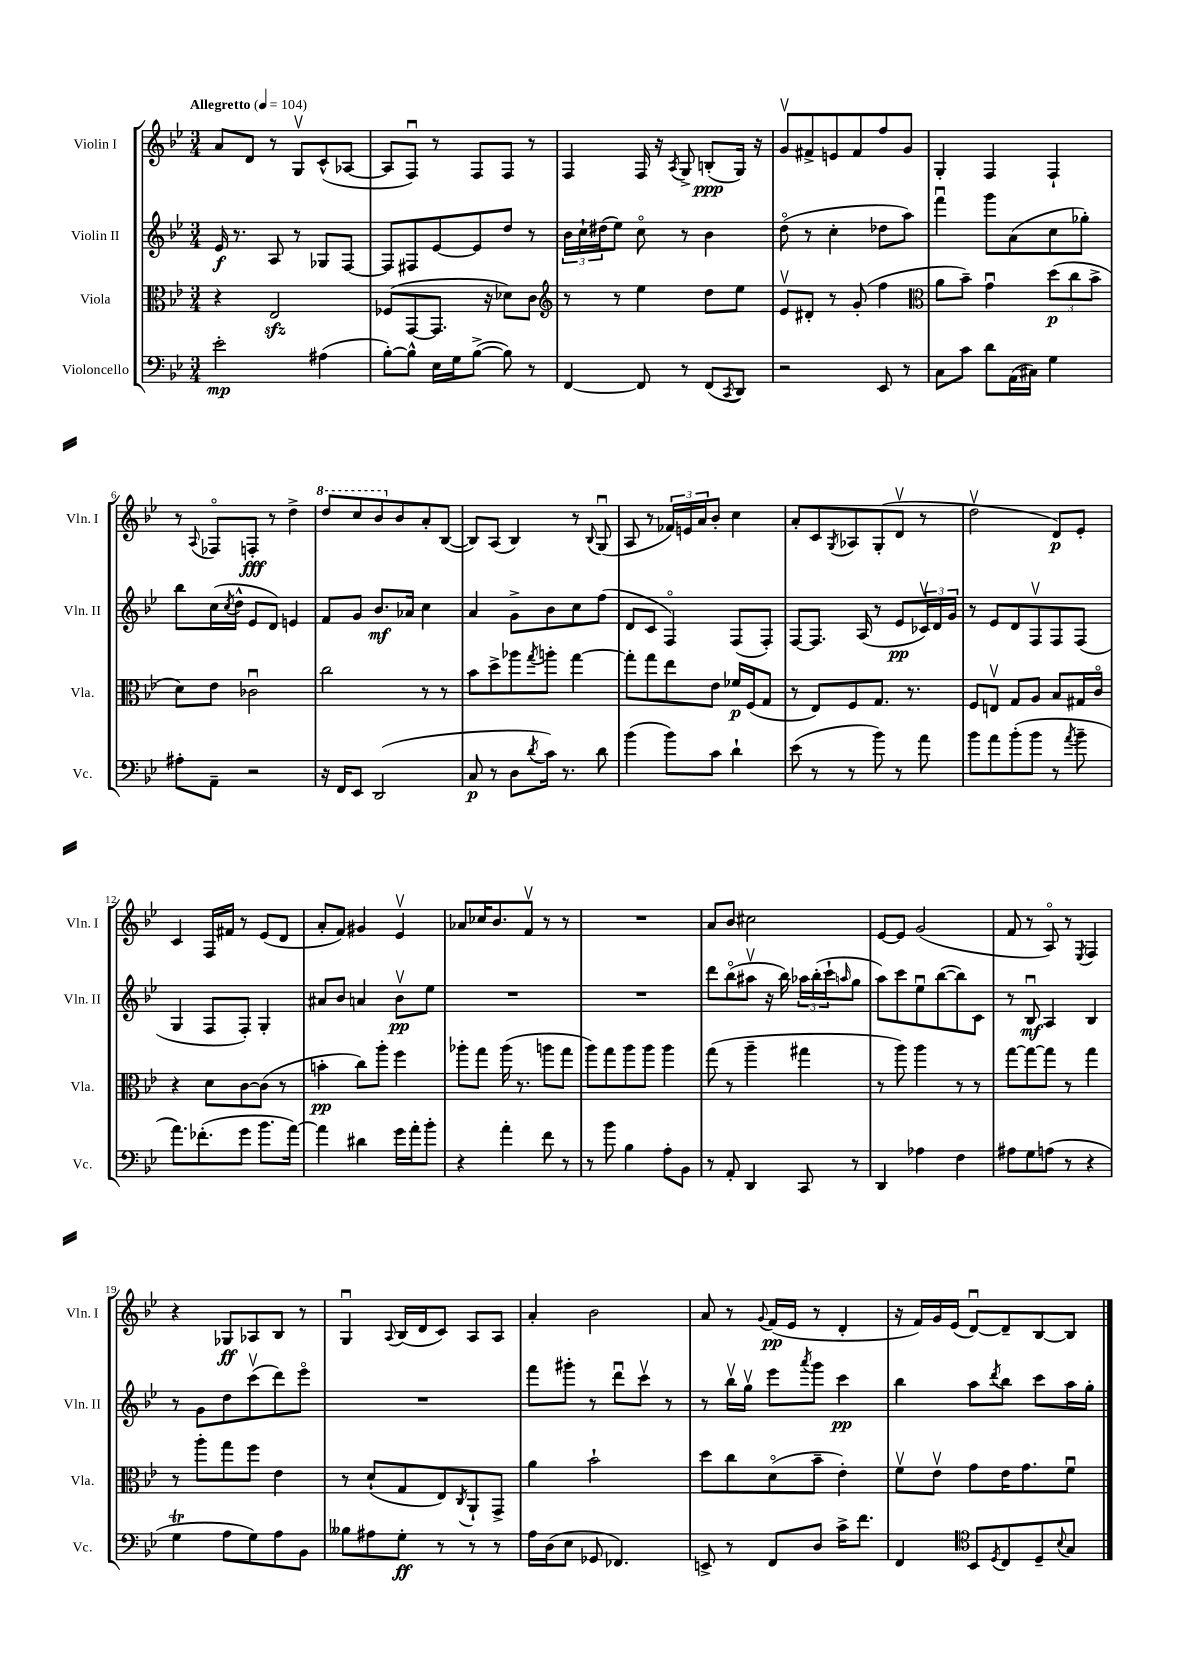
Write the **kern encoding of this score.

**kern	**kern	**kern	**kern
*staff4	*staff3	*staff2	*staff1
*clefF4	*clefC3	*clefG2	*clefG2
*k[b-e-]	*k[b-e-]	*k[b-e-]	*k[b-e-]
*M3/4	*M3/4	*M3/4	*M3/4
*MM104	*MM104	*MM104	*MM104
2e-'	4r	16e-	8a
.	.	8.r	.
.	.	.	8d
.	2E-	8A	8r
.	.	8r	8Gv
(4A#	.	8G-	(8c^^
.	.	[8F	[8A-
=	=	=	=
[8B-')	(8F-	8F]	8A-]
8B-^^]	[8GG	8F#	8Fu)
16E-	8.GG]	[8e-	8r
16G	.	.	.
([8B-^	.	8e-]	8F
.	16r	.	.
8B-])	8d-)	8dd	8F
8r	8c	8r	8r
=	=	=	=
*	*clefG2	*	*
[4FF	8r	24b-	4F
.	.	24cc`	.
.	.	(24dd#	.
.	8r	8ee-)	.
8FF]	4ee-	8cco	16F
.	.	.	16r
.	.	.	8qA
8r	.	8r	8G^
(8FF	8dd	4b-	(8B'
8qCC	.	.	.
8DD)	8ee-	.	16G)
.	.	.	16r
=	=	=	=
2r	8e-v	(8ddo	8gv
.	8d#'	8r	8f#^
.	8r	4cc'	8e
.	(8g'	.	8f#
8EE-	4ff	8dd-	8ff
8r	.	8aa)	8g
=	=	=	=
*	*clefC3	*	*
8C	8a	4fffu	4G'
8c	8b-~)	.	.
8d	4gu	8ggg	4F
(16AA	.	(8a	.
16C#)	.	.	.
4G	(12dd	8cc	4F`
.	12cc	.	.
.	.	8gg-')	.
.	12b-^	.	.
=	=	=	=
8A#'	8d)	8bb-	8r
.	.	.	8qqA
8AA~	8e-	(16cc	8F-o
.	.	8qcc	.
.	.	16dd^^	.
2r	2c-u	8e-	8F'
.	.	8d)	8r
.	.	4e	4dd^
=	=	=	=
16r	2cc	8f	8ddd
16FF	.	.	.
8EE-	.	8g	8ccc
(2DD	.	8.b-	8bb-
.	.	.	8b-
.	.	16a-	.
.	8r	4cc	8a'
.	8r	.	([8B-
=	=	=	=
8C	8b-	4a	8B-])
8r	8dd^	.	(8A
8D	8aa-	8g^	4B-)
8qd	8qgg	.	.
16c)	8aa'	8b-	.
8.r	.	.	.
.	[4gg	8cc	8r
.	.	.	8qqB-
8d	.	(8ff	(8Gu
=	=	=	=
(4b-	8gg']	8d	8A
.	8gg	8c	8r
8b-)	8ee-	4Fo)	24f-)
.	.	.	24e
.	.	.	24a
8c	8e-	.	8b-'
4d`	16f-	(8F	4cc
.	(16F	.	.
.	8G	8F')	.
=	=	=	=
(8e-	8r	[8F	8a'
8r	8E-)	8.F]	8c
.	.	.	8qG
8r	8F	.	8A-
.	.	(16A	.
8b-)	8.G	8r	(8G'
8r	.	8e-	8dv
.	8.r	.	.
8a	.	24c-v)	8r
.	.	24d	.
.	.	24g	.
=	=	=	=
8b-	8F	8r	2ddv
8a	8Ev	8e-	.
(8b-'	8G	8d	.
8b-	8A	8Fv	.
8r	8B-	8F	8d)
8qa	.	.	.
8b-~	16G#	(8F	8e-'
.	16co	.	.
=	=	=	=
8.a)	4r	4G	4c
(8.f-'	.	.	.
.	8d	8F	16F
.	.	.	16f#
8g	[8c	8F')	8r
8.b-	(8c]	4G'	(8e-
.	8r	.	8d
[16a)	.	.	.
=	=	=	=
4a]	4b'	8a#	8a'
.	.	8b-	8f)
4d#	8cc)	4a	4g#
.	8aa'	.	.
16g	4ff	8b-v	4e-v
16a'	.	.	.
8b-'	.	8ee-	.
=	=	=	=
4r	8aa-'	2.r	8a-
.	8gg	.	16cc-
.	.	.	8.b-
4a'	(16aa-	.	.
.	8.r	.	.
.	.	.	8fv
8f	8aa	.	8r
8r	8gg	.	8r
=	=	=	=
8r	8aa)	2.r	2.r
8b-	8gg	.	.
4B-	8aa	.	.
.	8aa	.	.
8A'	4aa	.	.
8BB-	.	.	.
=	=	=	=
8r	(8gg	8ddd	8a
8AA'	8r	(8bb-o	8b-
4DD	4aa~	8aa#v	2cc#
.	.	16r	.
.	.	16bb-)	.
8CC	4gg#	24aa-	.
.	.	(24bb-'	.
.	.	24ccc`	.
.	.	16qqaa	.
8r	.	8gg	.
=	=	=	=
4DD	8r	8aa)	[8e-
.	8aa)	8ccc	8e-]
4A-	4aa	8ee-u	(2g
.	.	([8bb-	.
4F	8r	8bb-])	.
.	8r	8c	.
=	=	=	=
8A#	[8gg	8r	8f
8G	8gg_	8B-u	8r
(8A	8gg]	4A	8Ao)
8r	8r	.	8r
.	.	.	8qE-
4r	4gg	4B-	4F
=	=	=	=
4G	8r	8r	4r
.	8aa'	8g	.
8A	8gg	8dd	8G-
8G)	8ff	(8cccv	8A-
8A	4e-	8ddd)	8B-
8BB-	.	8eee-o	8r
=	=	=	=
8B--	8r	2.r	4Gu
8A#	(8d`	.	.
.	.	.	8qqA
8G'	8G	.	(16B-
.	.	.	16d
8r	8E-)	.	8c)
.	8qC	.	.
8r	8AA`	.	8A
8r	8GG^	.	8A
=	=	=	=
16A	4a	8fff	4a'
(16D	.	.	.
8E-	.	8ggg#'	.
8GG-	2b-`	8r	2b-
4.FF-)	.	8dddu	.
.	.	8cccv	.
.	.	8r	.
=	=	=	=
8EE^	8dd	8r	8a
8r	8cc	16bb-v	8r
.	.	16ggv	.
.	.	.	8qqg
8FF	(8do	8eee-	(16f
.	.	.	16e-
.	.	8qaaa	.
8D	8b-~	8ggg	8r
16c^	4e-')	4ccc	4d'
8.f	.	.	.
=	=	=	=
4FF	8fv	4bb-	16r
.	.	.	16f)
.	8e-v	.	16g
.	.	.	(16e-
*clefC4	*	*	*
8BB-	8g	8aa	[8du)
8qD	.	8qddd	.
8C	16e-	8bb-	8d~]
.	8.g	.	.
8D~	.	8ccc	[8B-
8qqB-	.	.	.
8G	8fu	16aa	8B-]
.	.	16gg'	.
==	==	==	==
*-	*-	*-	*-
